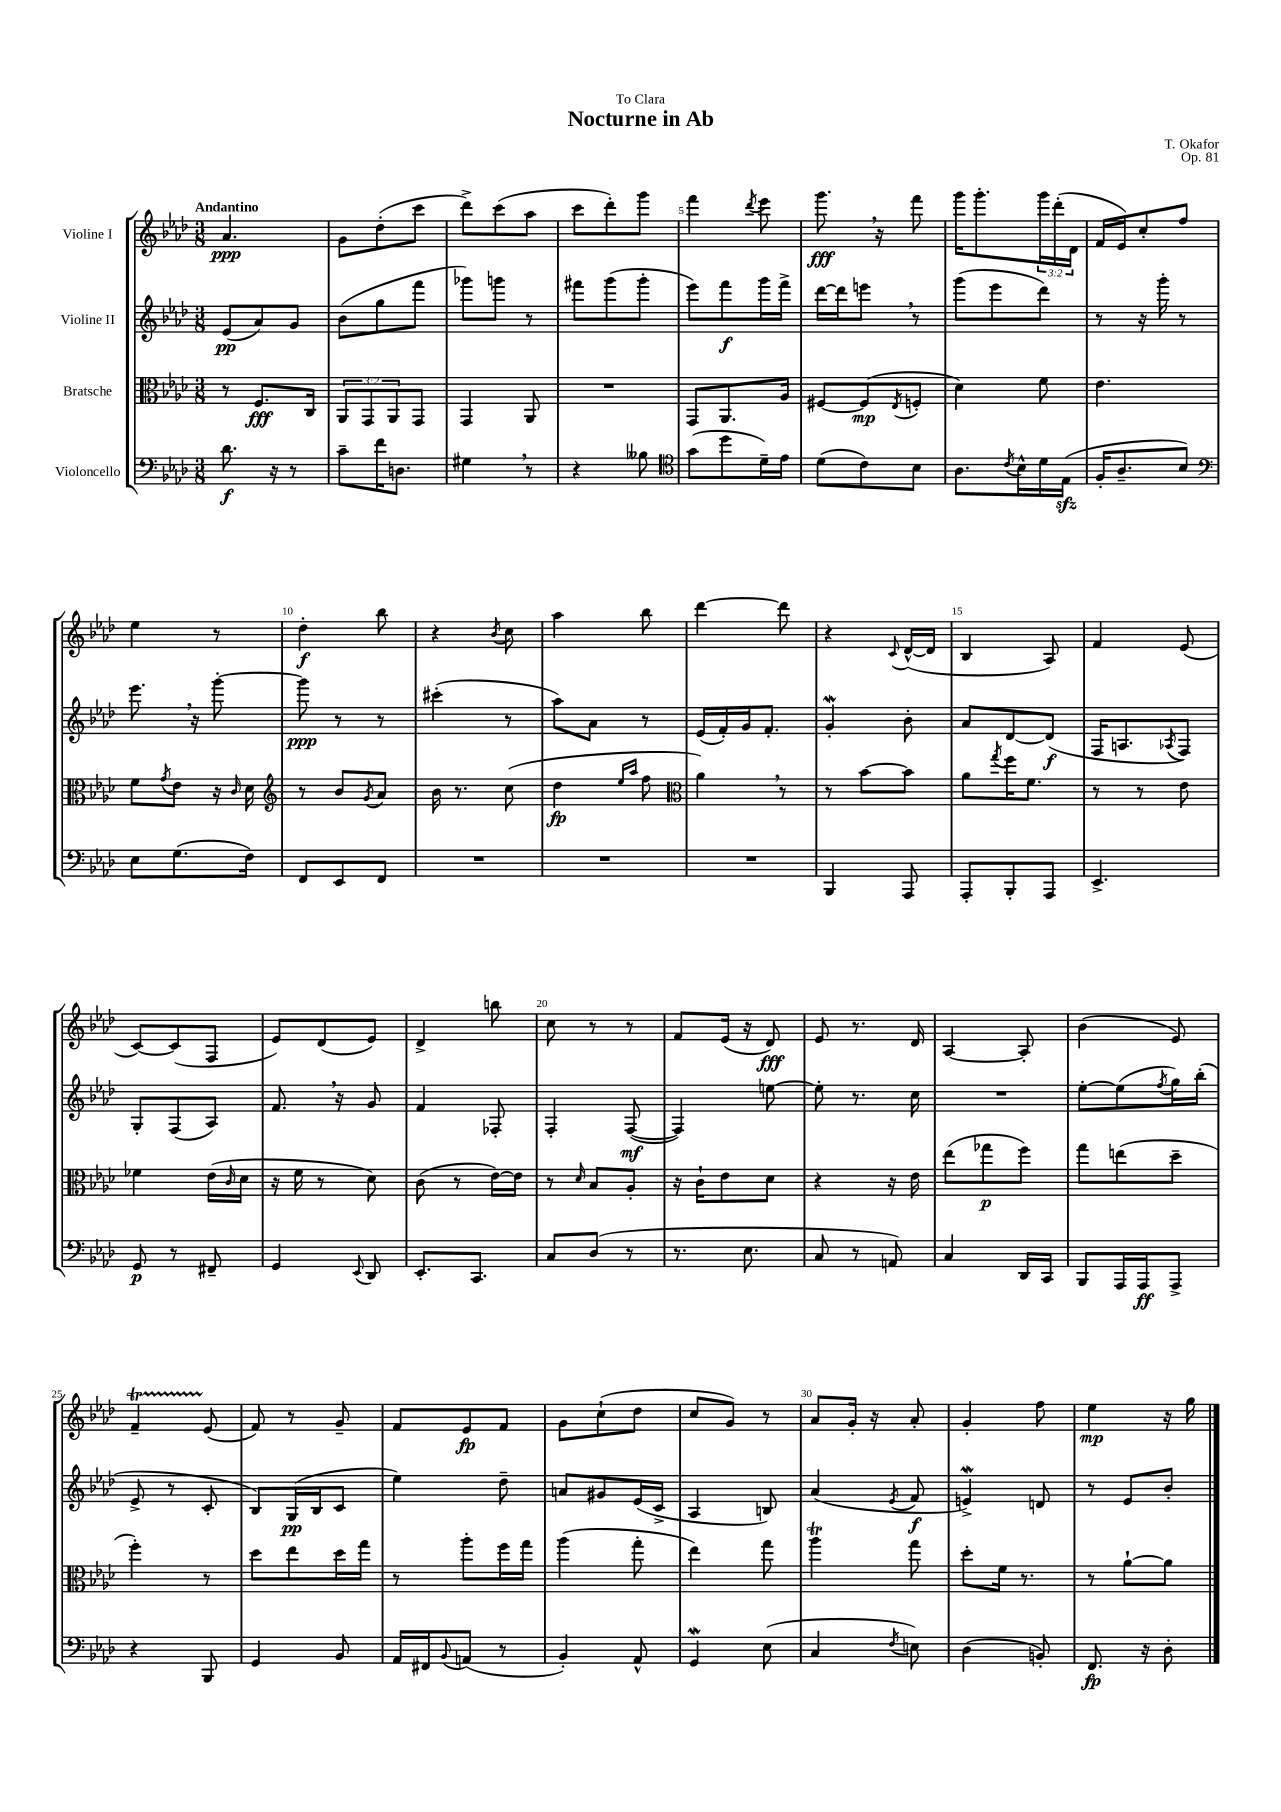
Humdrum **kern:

**kern	**kern	**kern	**kern
*staff4	*staff3	*staff2	*staff1
*clefF4	*clefC3	*clefG2	*clefG2
*k[b-e-a-d-]	*k[b-e-a-d-]	*k[b-e-a-d-]	*k[b-e-a-d-]
*M3/8	*M3/8	*M3/8	*M3/8
8.d-\	8r	(8e-/L	4.a-/
.	8.F/L	8a-/)	.
16r	.	.	.
8r	.	8g/J	.
.	16C/Jk	.	.
=	=	=	=
8c~\L	12AA-/L	(8b-\L	8g\L
.	12GG/	.	.
16f\K	.	8gg\	(8dd-'\
.	12AA-/	.	.
8.D\J	.	.	.
.	8GG/J	8fff\J	8ccc\J
=	=	=	=
4G#\	4GG/	8ggg-\L)	8ddd-^\L)
.	.	8ggg\J	(8ccc\
8r	8AA-/	8r	8aa-\J
=	=	=	=
4r	4.r	8fff#\L	8ccc\L
.	.	(8ggg\	8ddd-'\)
8B--\	.	8ggg'\J	8ggg\J
=	=	=	=
*clefC4	*	*	*
(8g\L	8GG/L	8eee-\L)	4fff\
8dd-\	8.AA-/	8fff\	.
.	.	.	8qddd-/
16d-~\L)	.	16ggg\L	8eee-\
16e-\JJ	16A-/Jk	16fff^\JJ	.
=	=	=	=
(8d-\L	[8F#/L	[16ddd-\LL	8.ggg\
.	.	16ddd-\]J	.
8c\)	(8F#/]	8eee\J	.
.	.	.	16r
.	8qE-/	.	.
8B-\J	8F'/J	8r	8fff\
=	=	=	=
8.A-\L	4d-\)	(8ggg\L	16ggg\LK
.	.	.	8.ggg'\
.	.	8eee-\	.
8qc/	.	.	.
16B-^^\L	.	.	.
16d-\	8f\	8ddd-\J)	24ggg\L
.	.	.	(24ddd-'\
(16E-\JJ	.	.	.
.	.	.	24d-\JJ
=	=	=	=
16F'/LK	4.e-\	8r	16f/LL
8.A-~/	.	.	16e-/J)
.	.	16r	8cc'/
.	.	16ggg'\	.
8B-/J)	.	8r	8ff/J
=	=	=	=
*clefF4	*	*	*
8E-\L	8f\L	8.eee-\	4ee-\
.	8qg/	.	.
(8.G\	8e-\J	.	.
.	.	16r	.
.	16r	[8ggg'\	8r
.	16qqc/	.	.
16F\Jk)	16d-\	.	.
=	=	=	=
*	*clefG2	*	*
8FF/L	8r	8ggg\]	4dd-'\
8EE-/	8b-/L	8r	.
.	8qg/	.	.
8FF/J	8a-/J	8r	8bb-\
=	=	=	=
4.r	16b-\	(4ccc#'\	4r
.	8.r	.	.
.	.	.	8qb-/
.	(8cc\	8r	8cc\
=	=	=	=
4.r	4dd-\	8aa-\L)	4aa-\
.	.	8a-\J	.
.	16qqee-/LL	.	.
.	16qqaa-/JJ	.	.
.	8ff\	8r	8bb-\
=	=	=	=
*	*clefC3	*	*
4.r	4a-\)	(16e-/LL	[4ddd-\
.	.	16f'/)	.
.	.	16g/J	.
.	.	8.f'/J	.
.	8r	.	8ddd-\]
=	=	=	=
4BBB-/	8r	4g'/	4r
.	[8b-\L	.	.
.	.	.	8qqc/
8AAA-/	8b-\]J	8b-'\	([16d-^^/LL
.	.	.	16d-/]JJ
=	=	=	=
8AAA-'/L	8a-\L	8a-/L	4B-/
.	8qgg/	.	.
8BBB-'/	16ff\K	[8d-/	.
.	8.f\J	.	.
8AAA-/J	.	(8d-/]J	8A-/)
=	=	=	=
4.EE-^/	8r	16F/LK	4f/
.	.	8.A/	.
.	8r	.	.
.	.	8qA-/	.
.	8e-\	8F/J)	(8e-/
=	=	=	=
8GG/	4f-\	8G'/L	[8c/L)
8r	.	(8F/	(8c/]
8FF#~/	(16e-\LL	8A-/J)	8F/J
.	16qqc/	.	.
.	16d-\JJ	.	.
=	=	=	=
4GG/	16r	8.f/	8e-/L)
.	16f\	.	.
.	8r	.	(8d-/
.	.	16r	.
8qqEE-/	.	.	.
8DD-/	8d-\)	8g/	8e-/J)
=	=	=	=
8.EE-'/L	(8c\	4f/	4d-^/
.	8r	.	.
8.CC/J	.	.	.
.	[16e-\LL)	8F-'/	8bb\
.	16e-\]JJ	.	.
=	=	=	=
8C/L	8r	4F'/	8cc\
.	16qqd-/	.	.
(8D-/J	8B-/L	.	8r
8r	8A-'/J	([8F/	8r
=	=	=	=
8.r	16r	4F/])	8f/L
.	16c`\LK	.	.
.	8e-\	.	(16e-/Jk
8.E-\	.	.	16r
.	8d-\J	[8ee\	8d-/)
=	=	=	=
8C/	4r	8ee'\]	8e-/
8r	.	8.r	8.r
8AA/)	16r	.	.
.	16e-\	16cc\	16d-/
=	=	=	=
4C/	(8ee-\L	4.r	[4A-/
.	8gg-\	.	.
16DD-/LL	8ff\J)	.	8A-'/]
16CC/JJ	.	.	.
=	=	=	=
8BBB-/L	8gg\L	[8ee-'\L	(4b-\
16AAA-/L	(8ee\	(8ee-\]	.
16AAA-/J	.	.	.
.	.	8qff/	.
8AAA-^/J	8dd-~\J	16gg\L)	8e-/)
.	.	(16bb-'\JJ	.
=	=	=	=
4r	4ff'\)	8e-^/	4f~/
.	.	8r	.
8BBB-/	8r	8c'/	(8e-/
=	=	=	=
4GG/	8dd-\L	8B-/L)	8f/)
.	8ee-\	(16G/L	8r
.	.	16B-/J	.
8BB-/	16dd-\L	8c/J	8g~/
.	16gg\JJ	.	.
=	=	=	=
16AA-/LL	8r	4ee-\)	8f/L
16FF#/J	.	.	.
8qqBB-/	.	.	.
(8AA/J	8aa-'\L	.	8e-/
8r	16ff\L	8dd-~\	8f/J
.	16gg\JJ	.	.
=	=	=	=
4BB-'/)	(4aa-\	8a/L	8g\L
.	.	8g#/	(8cc`\
8AA-^^/	8gg'\	(16e-/L	8dd-\J
.	.	16c^/JJ	.
=	=	=	=
4GG/	4ee-\)	4A-/	8cc/L
.	.	.	8g/J)
(8E-\	8gg\	8B/)	8r
=	=	=	=
4C/	4aa-\	(4a-/	8a-/L
.	.	.	16g'/Jk
.	.	.	16r
8qF/	.	8qe-/	.
8E\)	8gg\	8f/	8a-'/
=	=	=	=
(4D-\	8dd-'\L	4e^/)	4g'/
.	16f\Jk	.	.
.	8.r	.	.
8BB'/)	.	8d/	8ff\
=	=	=	=
8.FF/	8r	8r	4ee-\
.	[8a-`\L	8e-/L	.
16r	.	.	.
8D-'\	8a-\]J	8b-'/J	16r
.	.	.	16gg\
==	==	==	==
*-	*-	*-	*-
